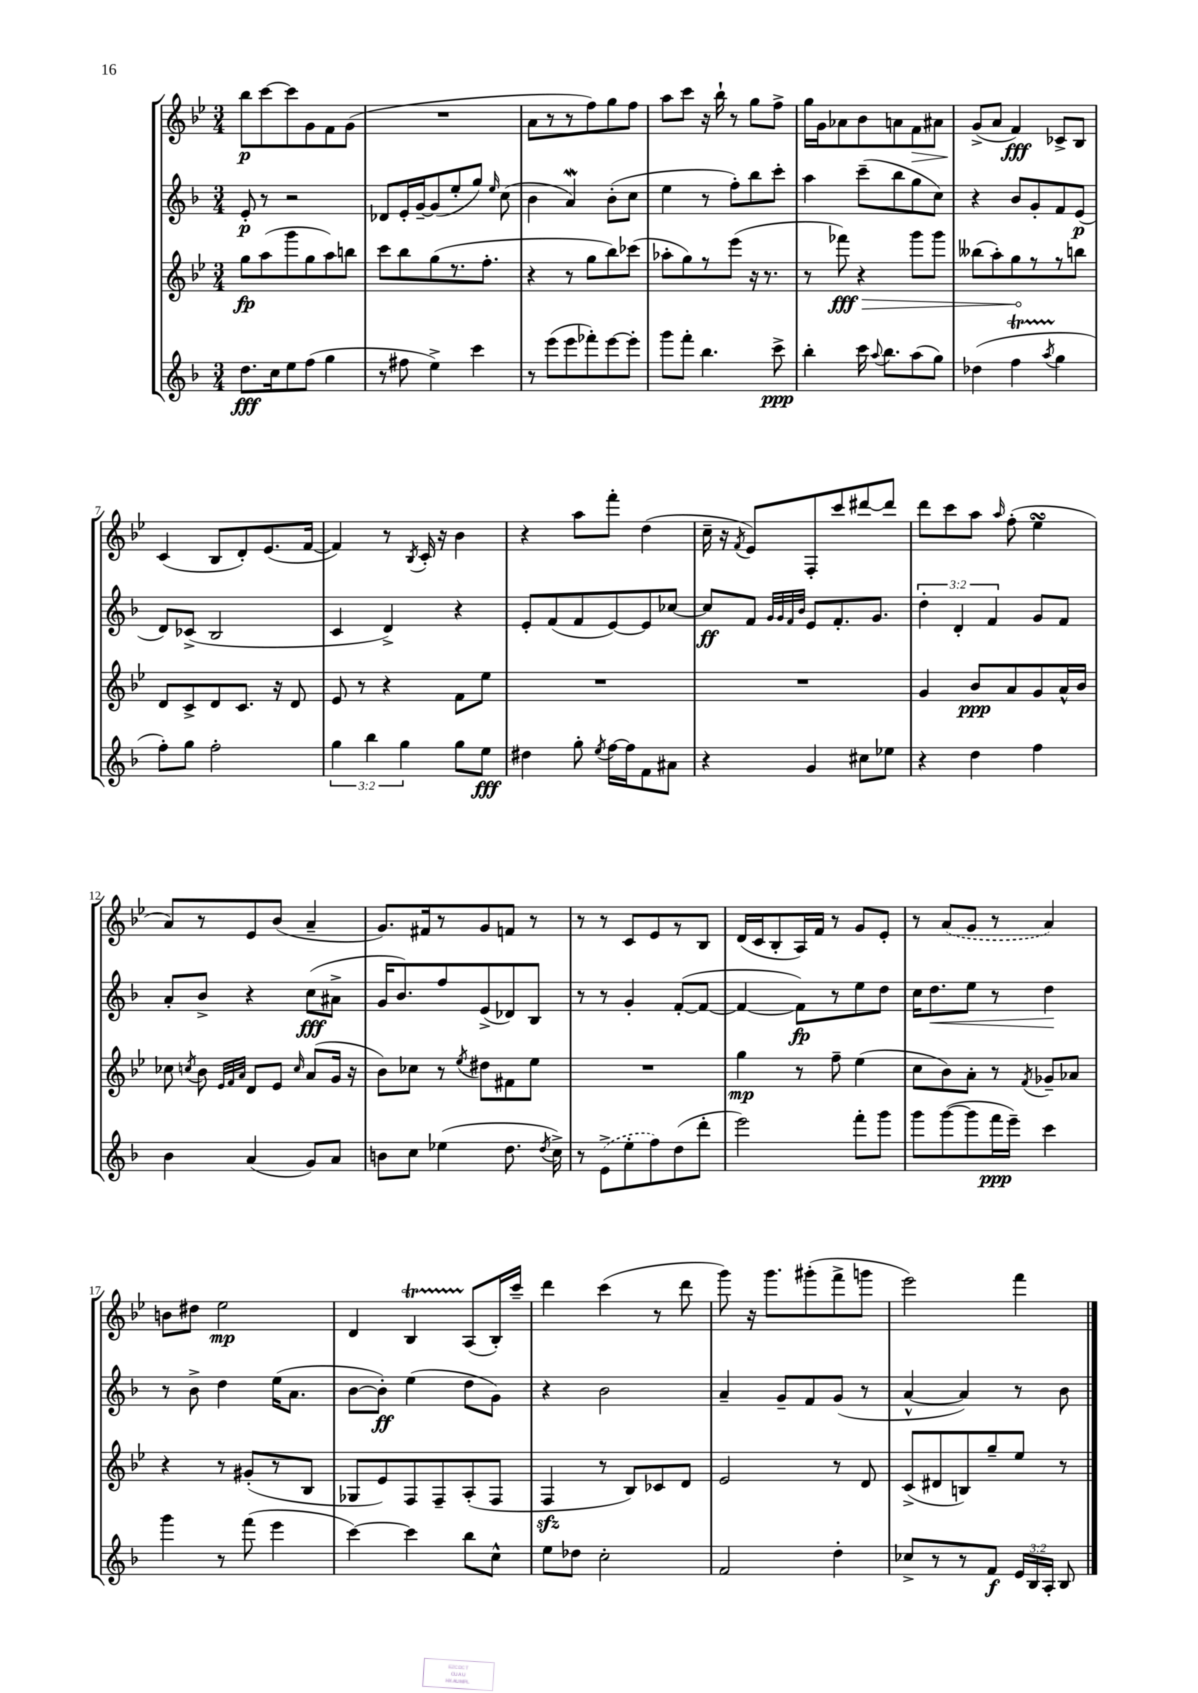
<<
\new StaffGroup <<
\new Staff = "s0" {
    \clef treble \key bes \major \numericTimeSignature \time 3/4
    \autoBeamOff bes''8[\p c'''8~ c'''8 g'8 f'8 g'8]( |
    R2. |
    a'8[ r8 r8 f''8) g''8 f''8] |
    a''8[ c'''8] r16 bes''16-! r8 g''8[ f''8]-> |
    g''16[ g'16 aes'8 bes'8 a'8 f'8\> ais'8] |
    g'8[->\!( a'8] f'4\fff) ces'8[-> bes8] |
    c'4( bes8[ d'8-.) ees'8.( f'16]~ |
    f'4) r8 \acciaccatura { bes8 } c'16-. r16 bes'4 |
    r4 a''8[ f'''8]-. d''4( |
    c''16-- r16 \acciaccatura { f'8 } ees'8[) f8-. c'''8 dis'''8~ dis'''8] |
    d'''8[ c'''8 a''8] \grace { a''16 } f''8-.( ees''4\turn |
    a'8[) r8 ees'8 bes'8]( a'4-- |
    g'8.[) fis'16 r8 g'8 f'8] r8 |
    r8 r8 c'8[ ees'8 r8 bes8] |
    d'16[( c'16 bes8-. a16) f'16] r8 g'8[ ees'8]-. |
    r8 \once \slurDashed a'8[( g'8] r8 a'4) |
    b'8[ dis''8] ees''2\mp |
    d'4 bes4\startTrillSpan a8[\stopTrillSpan( bes16-.) c'''16]-- |
    d'''4 c'''4( r8 d'''8 |
    g'''8) r16 g'''8.[ gis'''8-.( f'''8-> g'''8] |
    ees'''2) f'''4 \bar "|." |
}
\new Staff = "s1" {
    \clef treble \key f \major \numericTimeSignature \time 3/4 \override Staff.TupletNumber.text = #tuplet-number::calc-fraction-text
    \autoBeamOff e'8-.\p r8 r2 |
    des'8[ e'16-. g'16~-- g'8( e''8-. g''8]) \grace { e''16 } c''8( |
    bes'4 a'4\mordent) bes'8[-.( c''8] |
    e''4 r8 f''8[-.) bes''8 c'''8]-. |
    a''4 c'''8[--( bes''8 g''8 c''8]) |
    r4 bes'8[ g'8-. f'8 e'8]\p( |
    d'8[) ces'8]->( bes2 |
    c'4 d'4->) r4 |
    e'8[-. f'8( f'8 e'8~) e'8 ces''8]~ |
    ces''8[\ff f'8] \grace { g'32[ g'32 f'32 bes'32] } e'8[ f'8.-. g'8.] |
    \tuplet 3/2 { d''4-. d'4-. f'4 } g'8[ f'8] |
    a'8[-. bes'8]-> r4 c''8[\fff( ais'8]-> |
    g'16[ bes'8.) f''8 e'8->( des'8) bes8] |
    r8 r8 g'4-. f'8[~-.( f'8]~ |
    f'4~ f'8[\fp) r8 e''8 d''8] |
    c''16[ d''8.\< e''8] r8 d''4\! |
    r8 bes'8-> d''4 e''16[( a'8.] |
    bes'8[~ bes'8]-.\ff) e''4( d''8[ g'8]) |
    r4 bes'2 |
    a'4-- g'8[-- f'8 g'8]( r8 |
    a'4~-^ a'4) r8 bes'8 \bar "|." |
}
\new Staff = "s2" {
    \clef treble \key bes \major \numericTimeSignature \time 3/4
    \autoBeamOff g''8[\fp a''8( g'''8 g''8 a''8) b''8] |
    c'''8[ bes''8 g''8( r8. f''8.]-. |
    r4 r8 g''8[ bes''8) ces'''8]( |
    aes''8[-. g''8) r8 ees'''8]( r16 r8. |
    r8 \once \override Hairpin.circled-tip = ##t fes'''8\fff\>) r4 g'''8[ g'''8] |
    beses''8[( a''8-.) g''8\! r8 r8 b''8] |
    d'8[ c'8-> d'8 c'8.] r16 d'8 |
    ees'8 r8 r4 f'8[ ees''8] |
    R2. |
    R2. |
    g'4 bes'8[\ppp a'8 g'8 a'16-^ bes'16] |
    ces''8 \acciaccatura { c''8 } bes'8 \grace { ees'32[ f'32 a'32] } d'8[ ees'8] \grace { c''16 } a'8[( g'16] r16 |
    bes'8[) ces''8] r8 \acciaccatura { ees''8 } dis''8[ fis'8 ees''8] |
    R2. |
    g''4\mp r8 f''8-- ees''4( |
    c''8[ bes'8) a'8]-. r8 \acciaccatura { f'8 } ges'8[-- aes'8] |
    r4 r8 gis'8[-.( r8 bes8] |
    ges8[ ees'8) f8 f8-- a8-.( f8] |
    f4\sfz r8 bes8[) ces'8 d'8] |
    ees'2 r8 d'8 |
    c'8[->( dis'8 b8) g''8-- ees''8] r8 \bar "|." |
}
\new Staff = "s3" {
    \clef treble \key f \major \numericTimeSignature \time 3/4 \override Staff.TupletNumber.text = #tuplet-number::calc-fraction-text
    \autoBeamOff d''8.[\fff c''16 e''8 f''8]( g''4 |
    r8 fis''8 e''4->) c'''4 |
    r8 e'''8[( e'''8 fes'''8-.) e'''8~ e'''8]-. |
    g'''8[ f'''8]-. bes''4. c'''8->\ppp |
    bes''4-. c'''16 \appoggiatura { a''8 } bes''8.[ a''8( g''8]) |
    des''4( f''4\startTrillSpan \acciaccatura { a''8 } g''4\stopTrillSpan |
    f''8[-.) g''8] f''2-. |
    \tuplet 3/2 { g''4 bes''4 g''4 } g''8[ e''8]\fff |
    dis''4 g''8-. \acciaccatura { e''8 } f''16[~ f''16 f'8 ais'8] |
    r4 g'4 cis''8[ ees''8] |
    r4 d''4 f''4 |
    bes'4 a'4( g'8[) a'8] |
    b'8[ c''8] ees''4( d''8. \acciaccatura { d''8 } c''16->) |
    r8 \once \slurDashed e'8[->( e''8-. f''8) d''8( d'''8]-. |
    e'''2) f'''8[-. g'''8] |
    g'''8[ g'''8~( g'''8 f'''16\ppp e'''16]--) c'''4 |
    g'''4 r8 f'''8( e'''4 |
    c'''4~) c'''4 bes''8[ c''8]-^ |
    e''8[ des''8] c''2-. |
    f'2 d''4-. |
    ces''8[-> r8 r8 f'8]\f \tuplet 3/2 { e'16[ bes16 a16]-. } bes8 \bar "|." |
}
>>
>>
